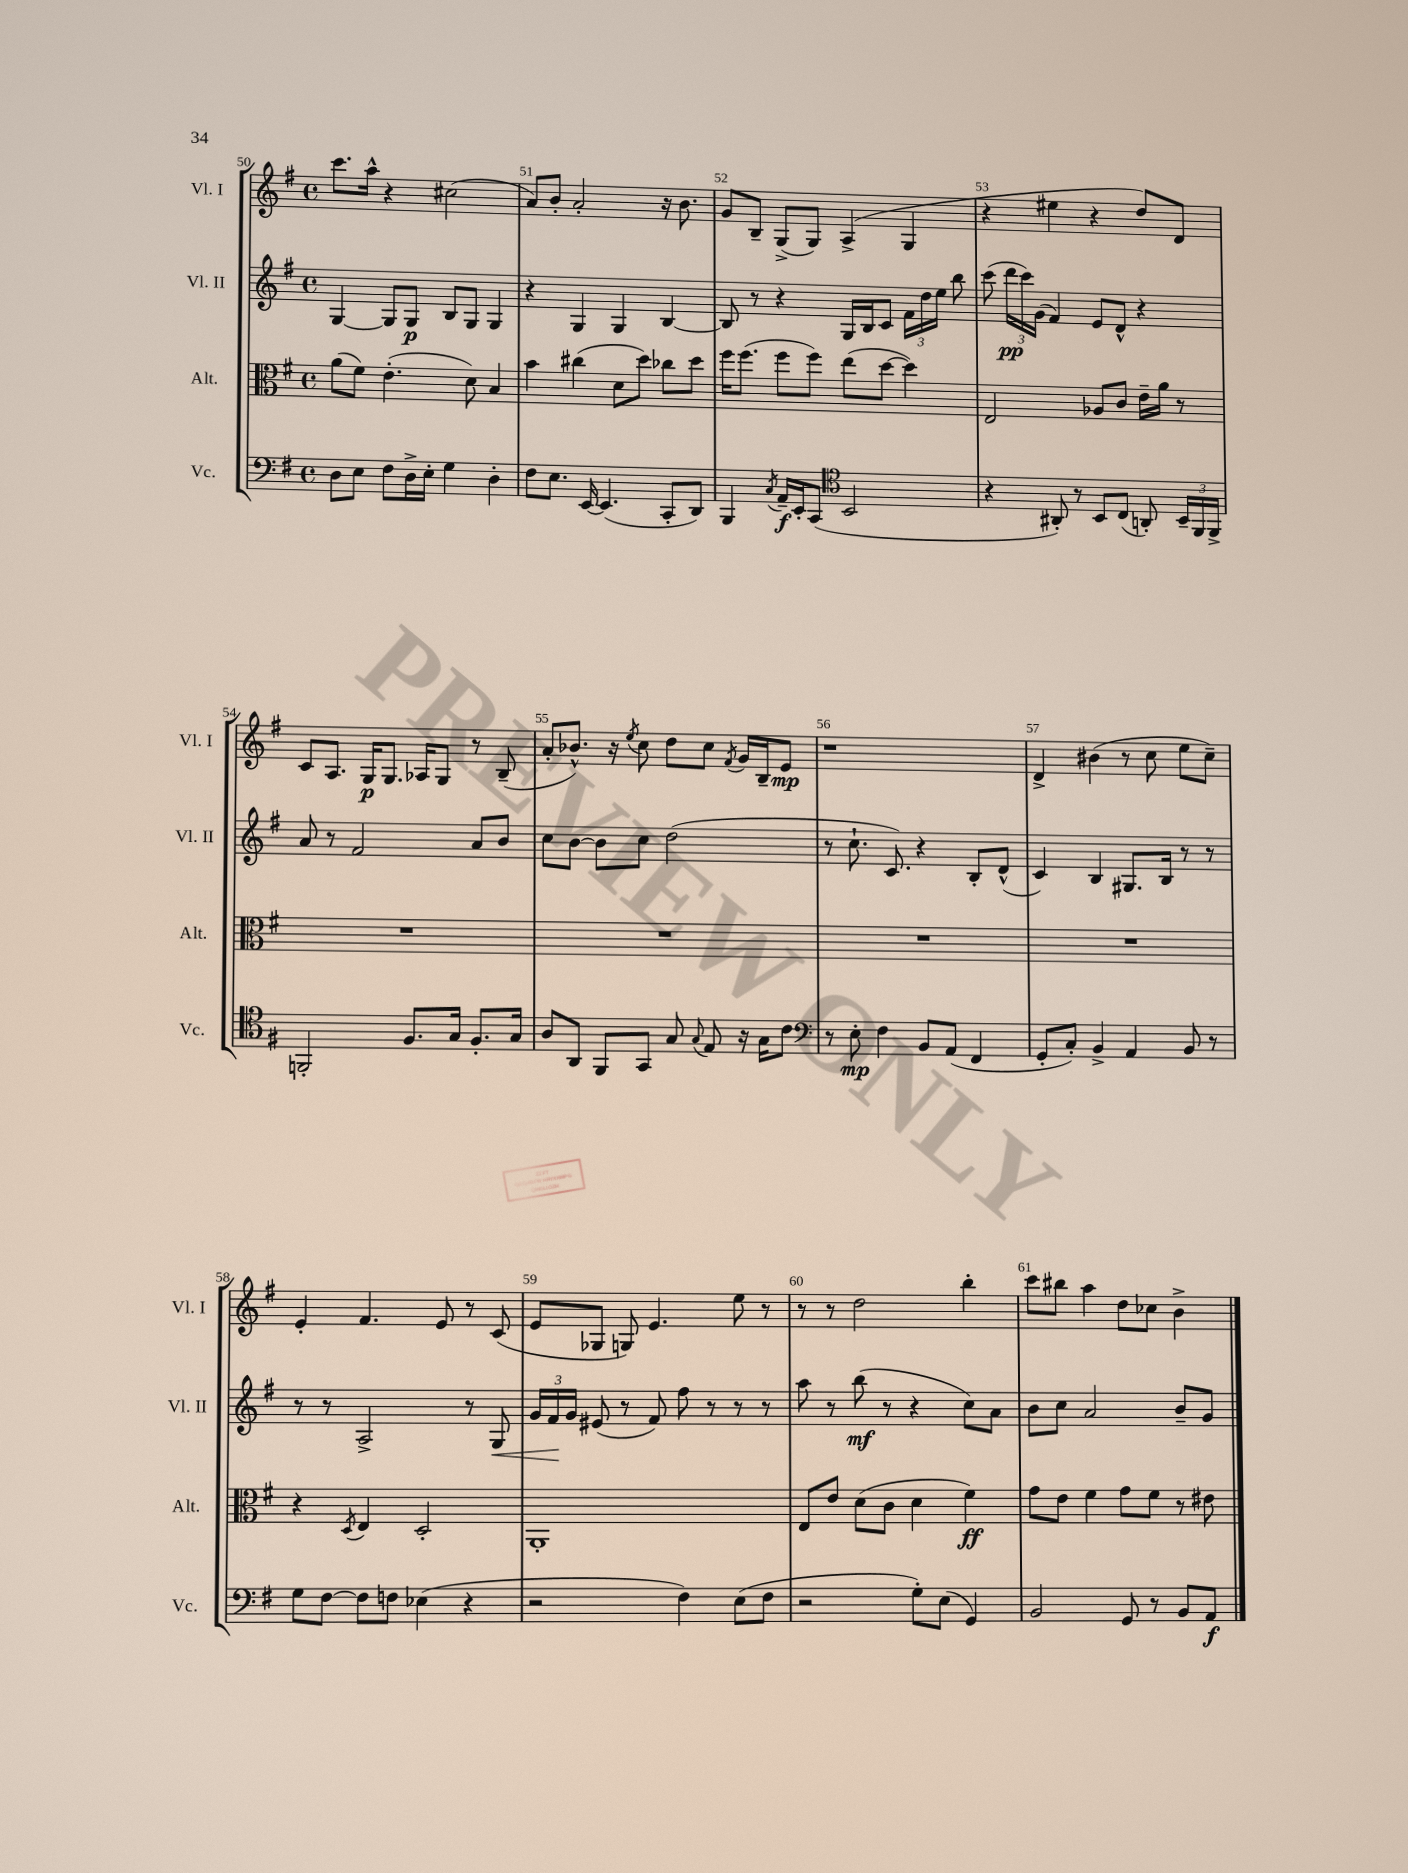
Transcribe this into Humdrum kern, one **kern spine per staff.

**kern	**kern	**kern	**kern
*staff4	*staff3	*staff2	*staff1
*clefF4	*clefC3	*clefG2	*clefG2
*k[f#]	*k[f#]	*k[f#]	*k[f#]
*M4/4	*M4/4	*M4/4	*M4/4
*met(c)	*met(c)	*met(c)	*met(c)
8D\L	(8a\L	[4G/	8.ccc\L
8E\J	8f#\J)	.	.
.	.	.	16aa^^\Jk
8F#\L	(4.e'\	8G/]L	4r
16D^\L	.	8G/J	.
16E'\JJ	.	.	.
4G\	.	8B/L	(2cc#\
.	8d\)	8G/J	.
4D'\	4B/	4G/	.
=	=	=	=
8F#\L	4b\	4r	8a/L)
8.E\J	.	.	8b'/J
.	(4cc#\	4G/	2a'/
[16EE/	.	.	.
(4.EE/]	.	.	.
.	8d\L	4G/	.
.	8dd\J)	.	.
8CC'/L	8cc-\L	[4B/	16r
.	.	.	8.b\
8DD/J)	8dd\J	.	.
=	=	=	=
4BBB/	16ff#\LK	8B/]	8g/L
.	(8.ff#\J	.	.
.	.	8r	8B~/J
8qC/	.	.	.
16AA~/LL	8ff#\L	4r	(8G^/L
16EE'/J	.	.	.
(8CC/J	8ff#\J)	.	8G/J)
*clefC4	*	*	*
2BB/	(8ee\L	16G/LL	(4A^/
.	.	16B/J	.
.	[8dd\J	8c/J	.
.	4dd\])	24f#\LL	4G/
.	.	24dd\	.
.	.	24ee\JJ	.
.	.	8bb\	.
=	=	=	=
4r	2E/	(8ccc\	4r
.	.	24ddd\LL	.
.	.	24ccc\)	.
.	.	(24g\JJ	.
8AA#'/)	.	4f#/)	4ee#\
8r	.	.	.
8BB/L	8A-/L	8e/L	4r
(8C/J	8c/J	8d^^/J	.
8AA'/)	16e~\LL	4r	8dd/L)
.	16a\JJ	.	.
24BB~/LL	8r	.	8d/J
24FF#/	.	.	.
24FF#^/JJ	.	.	.
=	=	=	=
2FF'/	1r	8a/	8c/L
.	.	8r	8.A/J
.	.	2f#/	.
.	.	.	16G/LK
.	.	.	8.G/J
8.F#/L	.	.	.
.	.	.	16A-/LK
.	.	.	8G/J
16G/Jk	.	.	.
8.F#'/L	.	8a/L	8r
.	.	8b/J	(8B~/
16G/Jk	.	.	.
=	=	=	=
8A/L	1r	8cc\L	8a'/L
8AA/J	.	[8b\J	8.b-^^/J)
8FF#/L	.	8b\]L	.
.	.	.	16r
.	.	.	8qee/
8GG/J	.	8cc\J	8cc\
8G/	.	(2dd\	8dd\L
8qqG/	.	.	.
8E/	.	.	8cc\J
.	.	.	8qf#/
16r	.	.	16g/LL
16G\LK	.	.	16B~/J
8c\J	.	.	8e/J
=	=	=	=
*clefF4	*	*	*
8r	1r	8r	1r
8E'\	.	8.cc`\	.
4F#\	.	.	.
.	.	8.c/)	.
8BB/L	.	4r	.
(8AA/J	.	.	.
4FF#/	.	8B'/L	.
.	.	(8d^^/J	.
=	=	=	=
8GG'/L	1r	4c/)	4d^/
8C'/J)	.	.	.
4BB^/	.	4B/	(4b#\
4AA/	.	8.G#/L	8r
.	.	.	8cc\
.	.	16B/Jk	.
8BB/	.	8r	8ee\L
8r	.	8r	8cc~\J)
=	=	=	=
8G\L	4r	8r	4e'/
[8F#\J	.	8r	.
.	8qD/	.	.
8F#\]L	4E/	2A^/	4.f#/
8F\J	.	.	.
(4E-\	2D'/	.	.
.	.	.	8e/
4r	.	8r	8r
.	.	8G/	(8c/
=	=	=	=
2r	1AA'	24g/LL	8e/L
.	.	24f#/	.
.	.	24g/JJ	.
.	.	(8e#/	8G-/J
.	.	8r	8G/)
.	.	8f#/)	4.e/
4F#\)	.	8ff#\	.
.	.	8r	.
(8E\L	.	8r	8ee\
8F#\J	.	8r	8r
=	=	=	=
2r	8E/L	8aa\	8r
.	8e/J	8r	8r
.	(8d\L	(8bb\	2dd\
.	8c\J	8r	.
8G'\L)	4d\	4r	.
(8E\J	.	.	.
4GG/)	4f#\)	8cc\L)	4bb'\
.	.	8a\J	.
=	=	=	=
2BB/	8g\L	8b\L	8ccc\L
.	8e\J	8cc\J	8bb#\J
.	4f#\	2a/	4aa\
8GG/	8g\L	.	8dd\L
8r	8f#\J	.	8cc-\J
8BB/L	8r	8b~/L	4b^\
8AA/J	8e#\	8g/J	.
==	==	==	==
*-	*-	*-	*-
